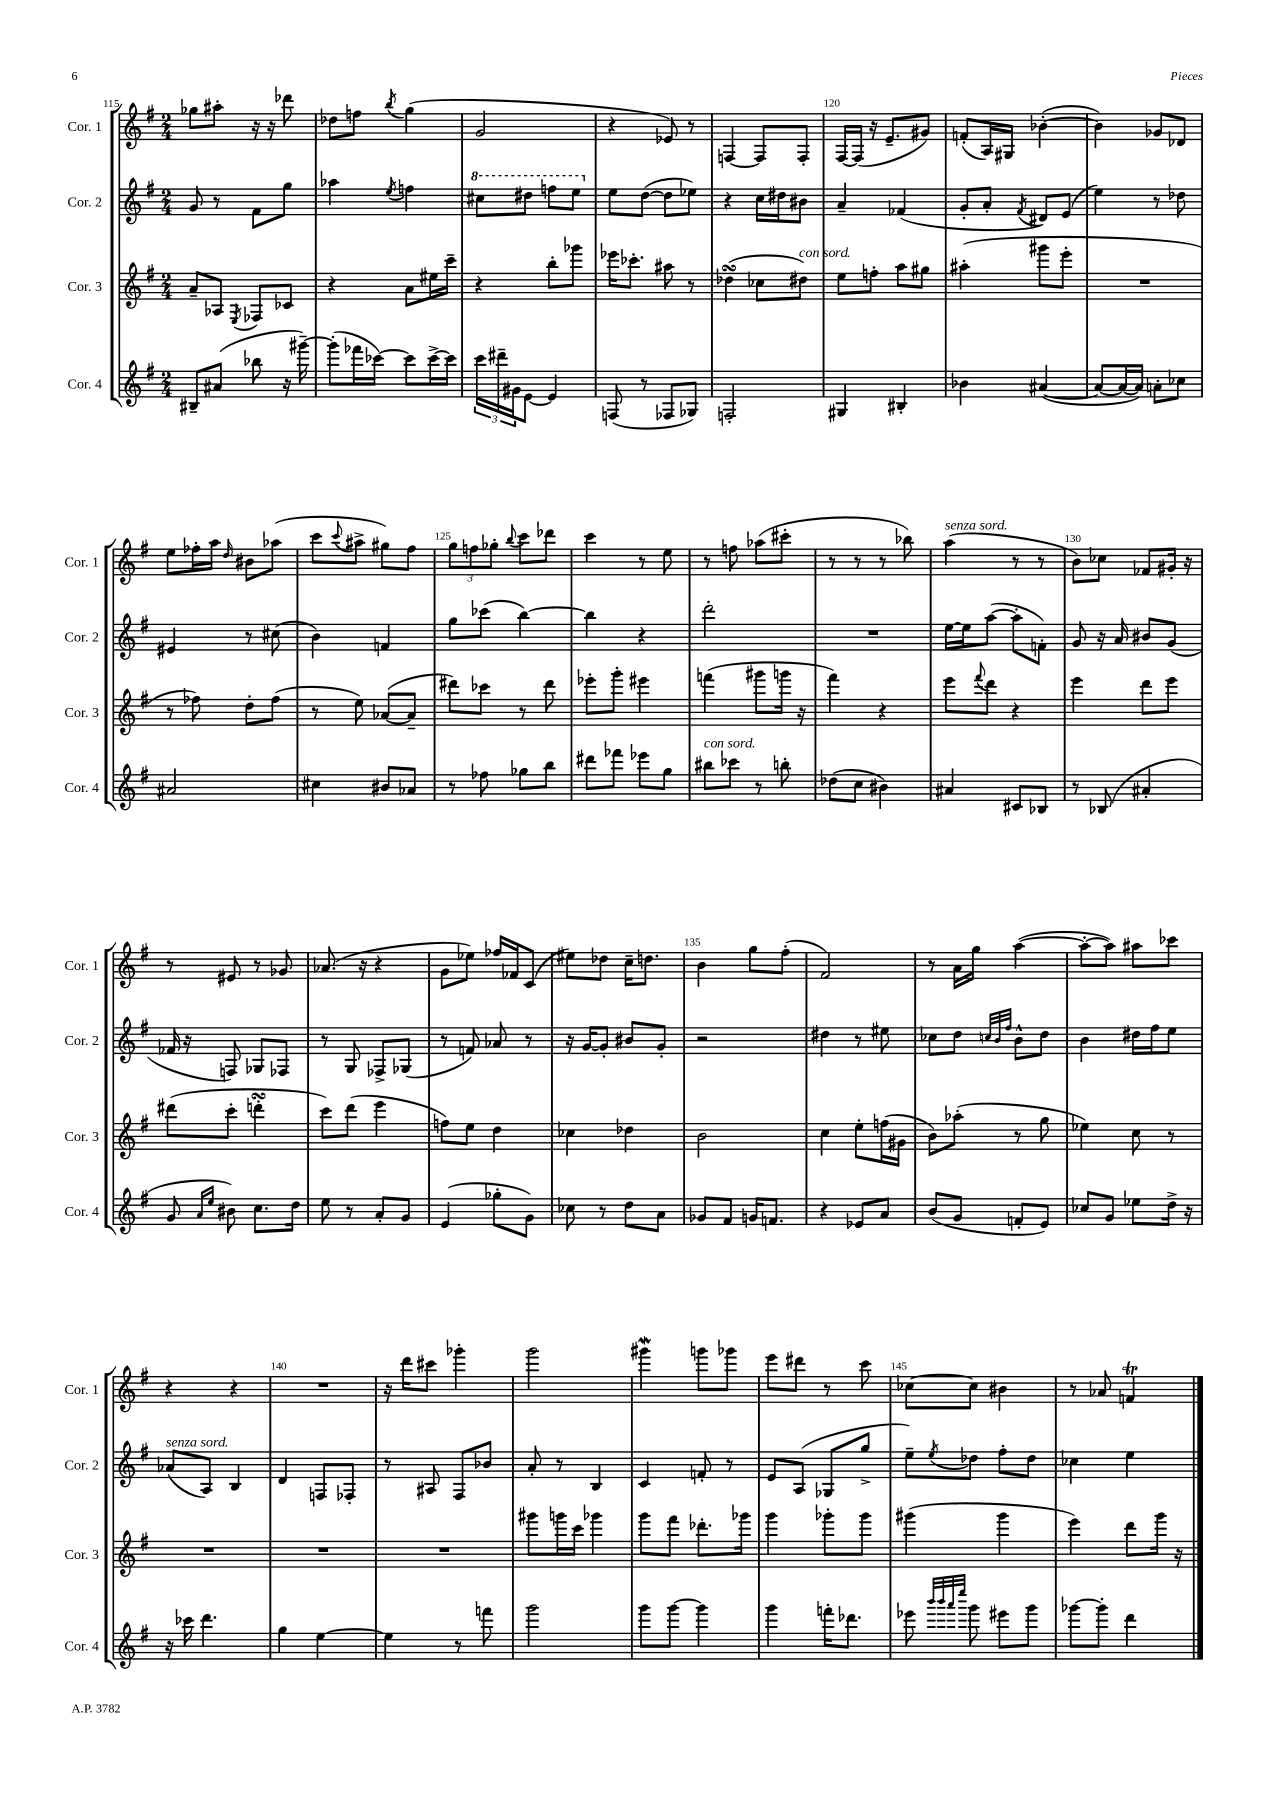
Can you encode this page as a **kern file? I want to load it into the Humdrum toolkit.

**kern	**kern	**kern	**kern
*part4	*part3	*part2	*part1
*staff4	*staff3	*staff2	*staff1
*I"Cor. 4	*I"Cor. 3	*I"Cor. 2	*I"Cor. 1
*I'Cor. 4	*I'Cor. 3	*I'Cor. 2	*I'Cor. 1
*clefG2	*clefG2	*clefG2	*clefG2
*k[f#]	*k[f#]	*k[f#]	*k[f#]
*M2/4	*M2/4	*M2/4	*M2/4
=115	=115	=115	=115
8B#X~/L	8a~/L	8g/	8gg-X\L
(8a#X/J	8A-X/J	8r	8aa#X'\J
.	8qE/	.	.
8bb-X\	8F-X/L	8f#\L	16r
.	.	.	16r
16r	8c-X/J	8gg\J	8ddd-X\
[16ggg#X~\)	.	.	.
=116	=116	=116	=116
(8ggg#'\L]	4r	4aa-X\	8dd-X\L
16fff-X\L	.	.	8ffn\J
[16ccc-X\JJ)	.	.	.
.	.	8qee/	8qbb/
8ccc-\L]	8a\L	4ffn\	(4gg\
[16ccc-^\L	16ee#X\L	.	.
16ccc-\JJ]	16ccc~\JJ	.	.
=117	=117	=117	=117
*	*	*8va	*
24ccc\LL	4r	8ccc#X\L	2g/
24ddd#X~\	.	.	.
24g#X\J	.	.	.
[8e\J	.	8ddd#X\J	.
4e/]	8bb'\L	8fffn\L	.
.	8ggg-X\J	8eee\J	.
=118	=118	=118	=118
*	*	*X8va	*
(8Fn/	16eee-X\KL	8ee\L	4r
.	8.ccc-X'\J	.	.
8r	.	([8dd\J	.
8F-X/L	8aa#X\	8dd\L]	8e-X/)
8G-X/J)	8r	8ee-X\J)	8r
=119	=119	=119	=119
2Fn'/	(4dd-XsSSs\	4r	[4Fn/
.	8cc-X\L	16cc\LL	8F/L]
.	.	16dd#X\J	.
!	!LO:TX:a:i:t=con sord.	!	!
.	8dd#X\J)	8b#X\J	8F'/J
=120	=120	=120	=120
4G#X/	8ee\L	4a~/	[16F#/LL
.	.	.	(16F#/JJ]
.	8ffn'\J	.	16r
.	.	.	8.e~/L
4B#X'/	8aa\L	(4f-X/	.
.	8gg#X\J	.	8g#X/J)
=121	=121	=121	=121
4b-X\	(4aa#X'\	8g'/L	(8fn'/L
.	.	8a'/J	16A/L)
.	.	.	16G#X/JJ
.	.	8qf#/	.
([4a#X/	8ggg#X\L	8d#X/L)	([4b-X'\
.	8eee'\J	(8e/J	.
=122	=122	=122	=122
8a#/L_	2r	4ee\)	4b-\])
16a#/L_	.	.	.
16a#/JJ])	.	.	.
8an'\L	.	8r	8g-X/L
8cc-X\J	.	8dd-X\	8d-X/J
!!LO:LB:g=z
=123	=123	=123	=123
2a#X/	8r	4e#X/	8ee\L
.	8ff-X\)	.	16ff-X'\L
.	.	.	16aa\JJ
.	.	.	16qqdd/
.	8dd'\L	8r	8b#X\L
.	(8ff-\J	(8cc#X\	(8aa-X\J
=124	=124	=124	=124
4cc#X\	8r	4b\)	8ccc\L
.	.	.	8qqccc/
.	8ee\)	.	8aa#X^\J
8b#X/L	([8a-X/L	4fn/	8gg#X\L)
8a-X/J	8a-~/J]	.	8ff#\J
=125	=125	=125	=125
8r	8ddd#X\L)	8gg\L	12gg\L
.	.	.	12ffn\
8ff-X\	8ccc-X\J	(8ccc-X\J	.
.	.	.	12gg-X'\J
.	.	.	8qqbb/
8gg-X\L	8r	[4bb\)	8ccc\L
8bb\J	8ddd#\	.	8ddd-X\J
=126	=126	=126	=126
8ddd#X\L	8eee-X'\L	4bb\]	4ccc\
8fff-X\J	8ggg'\J	.	.
8eee-X\L	4eee#X\	4r	8r
8gg\J	.	.	8ee\
=127	=127	=127	=127
!LO:TX:a:i:t=con sord.	!	!	!
8bb#X\L	(4fffn\	2ddd'\	8r
8ccc-X\J	.	.	8ffn\
8r	8ggg#X\L	.	(8aa-X\L
8bbn'\	16gggn\Jk	.	8ccc#X'\J
.	16r	.	.
=128	=128	=128	=128
(8dd-X\L	4fff#\)	2r	8r
8cc\J	.	.	8r
4b#X\)	4r	.	8r
.	.	.	8bb-X\)
=129	=129	=129	=129
!	!	!	!LO:TX:a:i:t=senza sord.
4a#X/	8eee\L	[16ee\LL	(4aa\
.	.	16ee\J]	.
.	8qqfff#/	.	.
.	8ddd\J	([8aa\J	.
8c#X/L	4r	8aa'\L]	8r
8B-X/J	.	8fn'\J)	8r
=130	=130	=130	=130
8r	4eee\	8g/	8b\L)
(8B-X/	.	16r	8cc-X\J
.	.	16a/	.
4a#X'/	8ddd\L	8b#X/L	8f-X/L
.	8eee\J	(8g/J	16g#X'/Jk
.	.	.	16r
!!LO:LB:g=z
=131	=131	=131	=131
8g/	(8ddd#X\L	16f-X/	8r
.	.	16r	.
16qqa/LL	.	.	.
16qqee/JJ	.	.	.
8b#X\)	8ccc'\J	8Fn/)	8e#X/
8.cc\L	4dddnsSSS'\	8G-X/L	8r
.	.	8F-X/J	8g-X/
16dd\Jk	.	.	.
=132	=132	=132	=132
8ee\	8ccc\L)	8r	(8.a-X/
8r	(8ddd\J	8G/	.
.	.	.	16r
8a'/L	4eee\	8F-X^/L	4r
8g/J	.	(8G-X/J	.
=133	=133	=133	=133
(4e/	8ffn\L)	8r	8g\L
.	8ee\J	8fn/)	8ee-X\J)
8gg-X'\L	4dd\	8a-X/	16ff-X/LL
.	.	.	16f-X/J
8g\J)	.	8r	(8c/J
=134	=134	=134	=134
8cc-X\	4cc-X\	16r	8ee#X\L)
.	.	[16g/KL	.
8r	.	8g'/J]	8dd-X\J
8dd\L	4dd-X\	8b#X/L	16cc~\KL
.	.	.	8.ddn\J
8a\J	.	8g'/J	.
=135	=135	=135	=135
8g-X/L	2b\	2r	4b\
8f#/J	.	.	.
16gn/KL	.	.	8gg\L
8.fn/J	.	.	.
.	.	.	(8ff#'\J
=136	=136	=136	=136
4r	4cc\	4dd#X\	2f#/)
8e-X/L	8ee'\L	8r	.
8a/J	(16ffn\L	8ee#X\	.
.	16g#X\JJ	.	.
=137	=137	=137	=137
(8b/L	8b\L)	8cc-X\L	8r
8g/J	(8aa-X'\J	8dd\J	16a\LL
.	.	.	16gg\JJ
.	.	32qqccn/LLL	.
.	.	32qqb/	.
.	.	32qqff#/JJJ	.
8fn'/L	8r	8b^^\L	([4aa\
8e/J)	8gg\	8dd\J	.
=138	=138	=138	=138
8cc-X/L	4ee-X\)	4b\	8aa'\L_
8g/J	.	.	8aa\J])
8ee-X\L	8cc\	16dd#X\LL	8aa#X\L
.	.	16ff#\J	.
16dd^\Jk	8r	8ee\J	8ccc-X\J
16r	.	.	.
!!LO:LB:g=z
=139	=139	=139	=139
!	!	!LO:TX:a:i:t=senza sord.	!
16r	2r	(8a-X/L	4r
16ccc-X\	.	.	.
4.ddd\	.	8A/J)	.
.	.	4B/	4r
=140	=140	=140	=140
4gg\	2r	4d/	2r
[4ee\	.	8Fn/L	.
.	.	8F-X'/J	.
=141	=141	=141	=141
4ee\]	2r	8r	16r
.	.	.	16ddd\KL
.	.	8A#X/	8ccc#X\J
8r	.	8F#/L	4ggg-X'\
8fffn\	.	8b-X/J	.
=142	=142	=142	=142
2ggg\	8ggg#X\L	8a'/	2ggg\
.	16gggn\L	8r	.
.	16ccc\JJ	.	.
.	4ggg-X\	4B/	.
=143	=143	=143	=143
8ggg\L	8ggg\L	4c/	4ggg#XW\
[8ggg\J	8fff#\J	.	.
4ggg\]	8.ddd-X'\L	8fn'/	8gggn\L
.	.	8r	8ggg-X\J
.	16ggg-X\Jk	.	.
=144	=144	=144	=144
4ggg\	4ggg\	8e/L	8eee\L
.	.	(8A/J	8ddd#X\J
16fffn'\KL	8ggg-X'\L	8G-X/L	8r
8.ddd-X\J	.	.	.
.	8ggg-\J	8gg^/J	8ccc\
=145	=145	=145	=145
8eee-X\	(4ggg#X\	8ee~\L)	[8cc-X\L
32qqbbb/LLL	.	.	.
32qqbbb/	.	.	.
32qqaaa/	.	.	.
32qqeeee/JJJ	.	8qee/	.
8ggg\	.	8dd-X\J	8cc-\J]
8eee#X\L	4ggg#\	8ff#'\L	4b#X\
8ggg\J	.	8dd-\J	.
=146	=146	=146	=146
[8ggg-X\L	4eee\)	4cc-X\	8r
8ggg-'\J]	.	.	8a-X/
4ddd\	8ddd\L	4ee\	4fnT/
.	16ggg\Jk	.	.
.	16r	.	.
==	==	==	==
*-	*-	*-	*-
